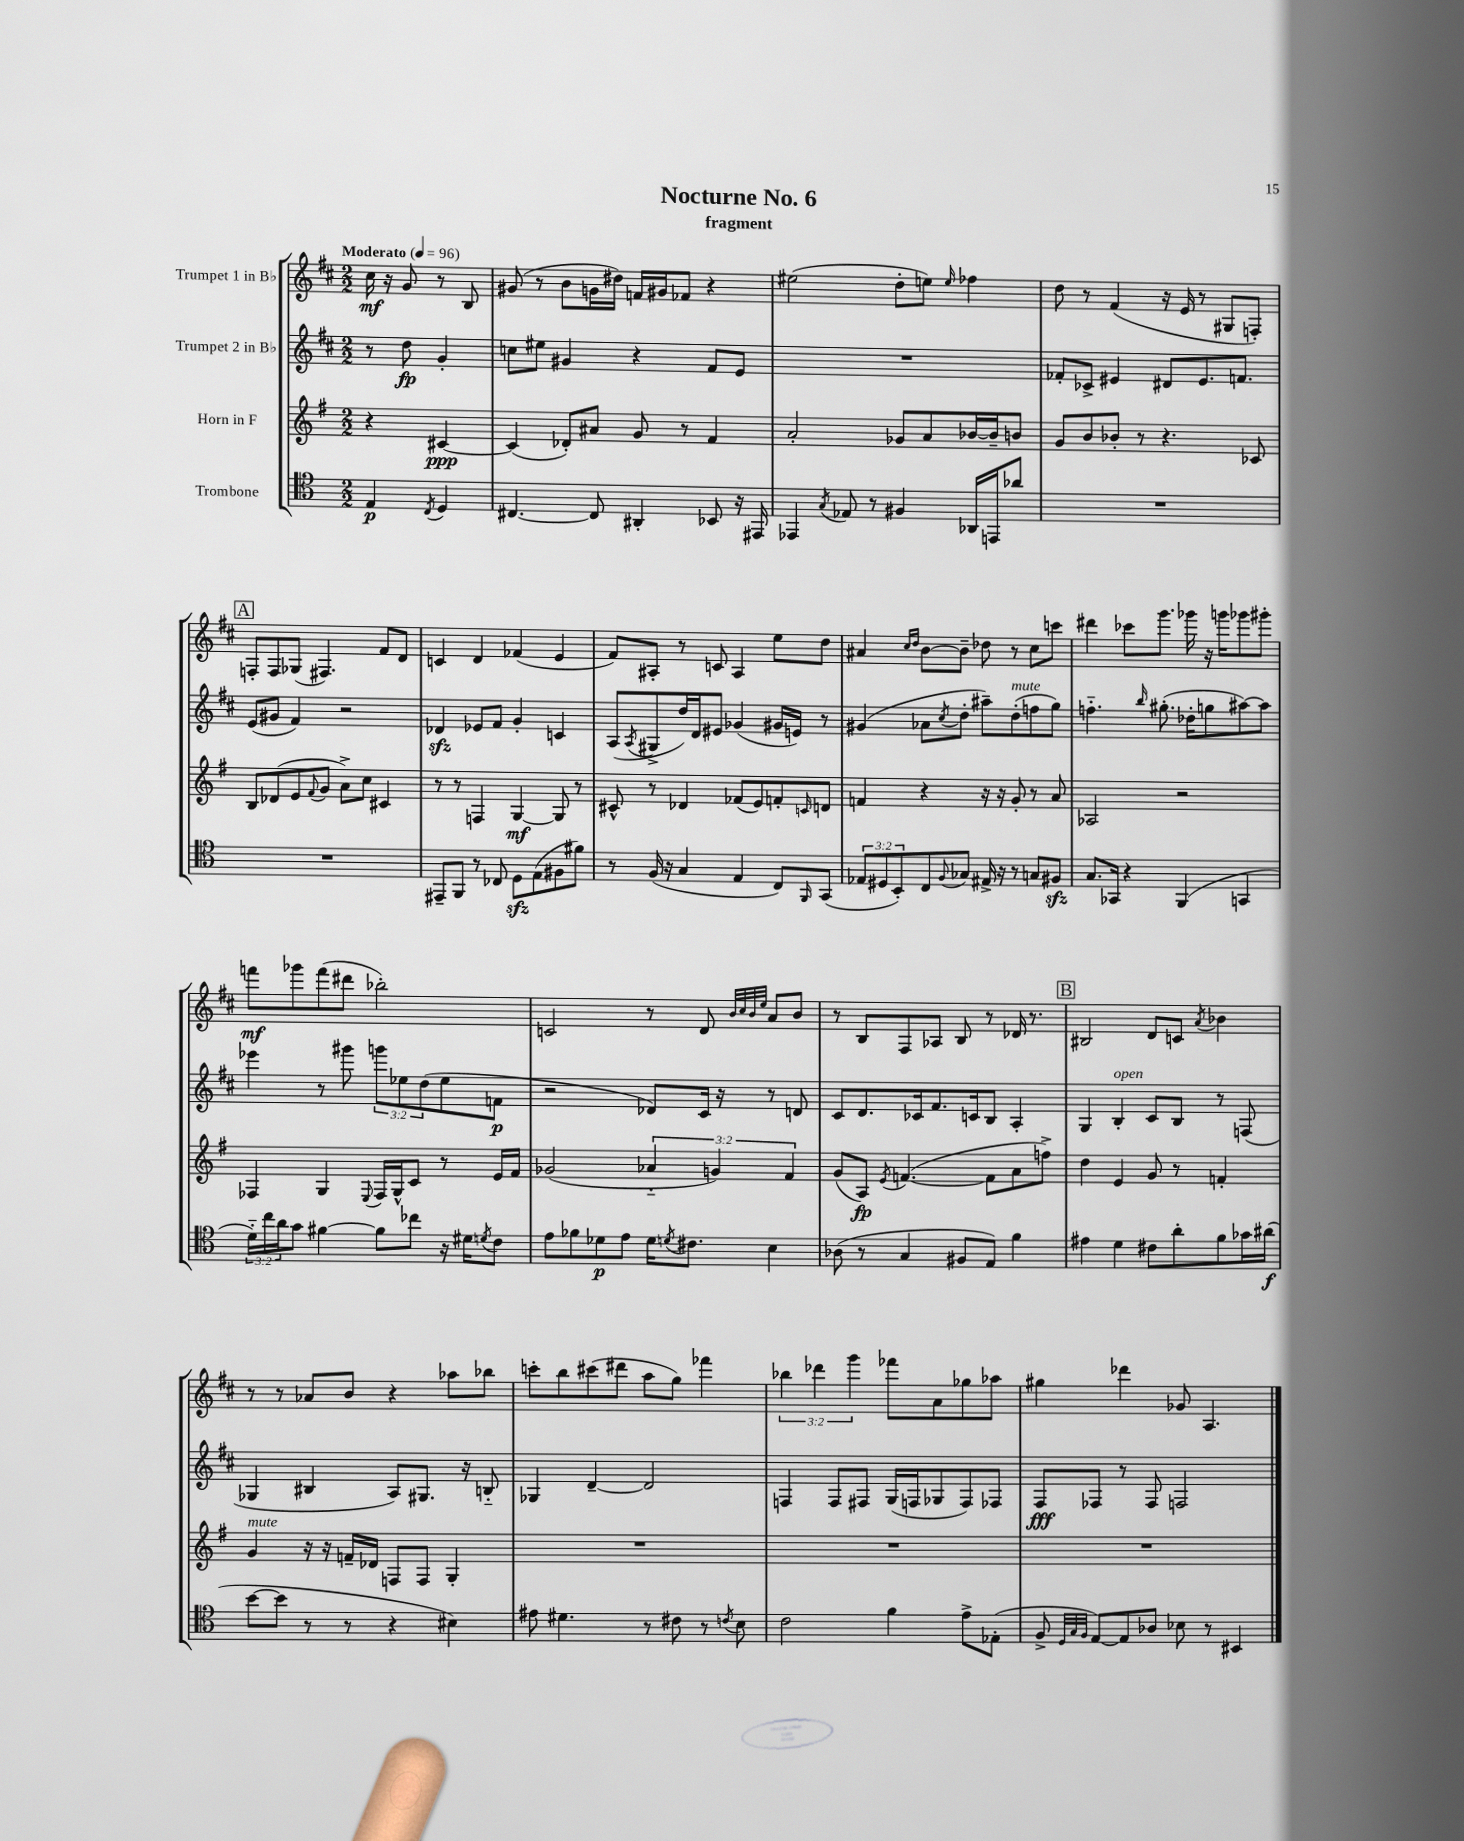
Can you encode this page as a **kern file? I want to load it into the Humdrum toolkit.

**kern	**kern	**kern	**kern
*staff4	*staff3	*staff2	*staff1
*clefC4	*clefG2	*clefG2	*clefG2
*k[]	*k[f#]	*k[f#c#]	*k[f#c#]
*M2/2	*M2/2	*M2/2	*M2/2
*MM96	*MM96	*MM96	*MM96
4E	4r	8r	16cc#
.	.	.	16r
.	.	8dd	8g
8qC	.	.	.
4D	[4c#	4g'	8r
.	.	.	8B
=	=	=	=
[4.C#	(4c#]	8cc	(8g#
.	.	8ee#	8r
.	8d-')	4g#	8b
8C#]	8a#	.	16g
.	.	.	16dd#)
4AA#'	8g	4r	16f
.	.	.	16g#
.	8r	.	8f-
8BB-	4f#	8f#	4r
16r	.	8e	.
16EE#	.	.	.
=	=	=	=
4EE-	2a'	1r	(2ee#
8qG	.	.	.
8E-	.	.	.
8r	.	.	.
4F#	8g-	.	8dd'
.	8a	.	8ee)
.	.	.	16qqee
16AA-	[16b-	.	4ff-
16EE	16b-~]	.	.
8a-	8b	.	.
=	=	=	=
1r	8g	8f-'	8dd
.	8b	8c-^	8r
.	8b-'	4e#	(4f#
.	8r	.	.
.	4.r	8d#	16r
.	.	.	16e
.	.	8.e#	8r
.	.	.	8G#
.	.	8.f	.
.	8c-	.	8F')
=	=	=	=
1r	8B	(8e	8F'
.	(8d-	8g#	8F
.	8e	4f#)	(8G-
.	8qqf#	.	.
.	8g	.	4.F#)
.	8a^)	2r	.
.	8cc	.	.
.	4c#	.	8f#
.	.	.	8d
=	=	=	=
8EE#~	8r	4d-	4c
8FF	8r	.	.
8r	4F	8e-	4d
8C-	.	8f#	.
8D	[4G	4g'	(4f-
(8E	.	.	.
8F#	8G]	4c	4e
8f#)	8r	.	.
=	=	=	=
8r	8c#^^	(8A	8f#)
.	.	8qA	.
(16F	8r	8G#^	8A#'
16r	.	.	.
4G	4d-	16dd)	8r
.	.	16d	.
.	.	8e#	8c
4E	(8f-	(4g-	4A#
.	8e)	.	.
8C)	8f'	16g#	8ee
.	.	16e)	.
16qqFF	16qqc	.	.
(8GG	8d	8r	8dd
=	=	=	=
12E-	4f	(4g#	4a#
12D#	.	.	.
12BB')	.	.	.
.	.	.	16qqcc#
.	.	.	16qqdd
8C	4r	8a-	[8b
8qqF	.	8qcc#	.
8G-	.	8dd'	8b~]
16E#^	16r	8aa#~)	8dd-
16r	16r	.	.
8r	8g'	(8dd'	8r
8G	8r	8ff	8cc#
8F#	8a	8gg)	8ccc
=	=	=	=
8.G	2A-	4.ff'~	4ddd#
16GG-	.	.	.
4r	.	.	8ccc-
.	.	16qqbb	.
.	.	(8.gg#'	8.ggg
(4FF	2r	.	.
.	.	16dd-'	16ggg-
.	.	8gg	16r
.	.	.	16ggg
4GG	.	[8aa#)	8ggg-
.	.	8aa#]	8ggg#'
=	=	=	=
24d'~)	4F-	4eee-	8fff
24cc	.	.	.
24a	.	.	.
8g	.	.	8ggg-
[4f#	4G	8r	(8fff
.	.	8ggg#	8ddd#
.	8qqE	.	.
8f#]	16F-	12ggg	2bb-')
.	16G^^	.	.
.	.	12ee-	.
8cc-	8c	.	.
.	.	(12dd	.
16r	8r	8ee-	.
16d#	.	.	.
8qd	.	.	.
8c	16e	8f	.
.	16f#	.	.
=	=	=	=
8e	(2g-	2r	2c
8f-	.	.	.
8d-	.	.	.
8e	.	.	.
16d-	6a-'~	8d-)	8r
8qd	.	.	.
8.c#	.	.	.
.	.	16c#	8d
.	6g)	.	.
.	.	16r	.
.	.	.	32qqb
.	.	.	32qqcc#
.	.	.	32qqb
.	.	.	32qqee
4B	.	8r	8a
.	6f#	.	.
.	.	8d	8b
=	=	=	=
(8A-	(8g	8c#	8r
8r	8A)	8.d	8B
.	8qe	.	.
4G	([4.f	.	8F#
.	.	16c-	.
.	.	8.f#	8A-
8F#	.	.	8B
.	.	16c	.
8E)	8f]	8B	8r
4f	8a	4A'	16d-
.	.	.	8.r
.	8ff^)	.	.
=	=	=	=
4e#	4dd	4G	2B#
4d	4e	4B'	.
8c#	8g	8c#	8d
8a'	8r	8B	8c
.	.	.	8qa
8f	4f'	8r	4b-
16g-	.	(8F	.
(16a#	.	.	.
=	=	=	=
[8b	4g	4G-	8r
8b]	.	.	8r
8r	16r	4B#	8a-
.	16r	.	.
8r	16f~	.	8b
.	16d-	.	.
4r	8F	8A)	4r
.	8F	8.G#	.
4B#)	4G'	.	8aa-
.	.	16r	.
.	.	8B'~	8bb-
=	=	=	=
8e#	1r	4G-	8ccc'
4.d#	.	.	8bb
.	.	[4d~	(8ccc#
.	.	.	8ddd#
8r	.	2d]	8aa
8c#	.	.	8gg)
8r	.	.	4fff-
8qc	.	.	.
8B	.	.	.
=	=	=	=
2c	1r	4F	6bb-
.	.	.	6ddd-
.	.	8F	.
.	.	.	6ggg
.	.	8F#	.
4f	.	(16G	8fff-
.	.	16F	.
.	.	8G-	8a
8e^	.	8F)	8gg-
(8E-'	.	8F-	8aa-
=	=	=	=
8F^	1r	8F#	4gg#
32qqD	.	.	.
32qqG	.	.	.
32qqF	.	.	.
[8E)	.	8F-	.
8E]	.	8r	4ddd-
8A-	.	8F-	.
8B-	.	2F	8g-
8r	.	.	4.A
4BB#	.	.	.
==	==	==	==
*-	*-	*-	*-
